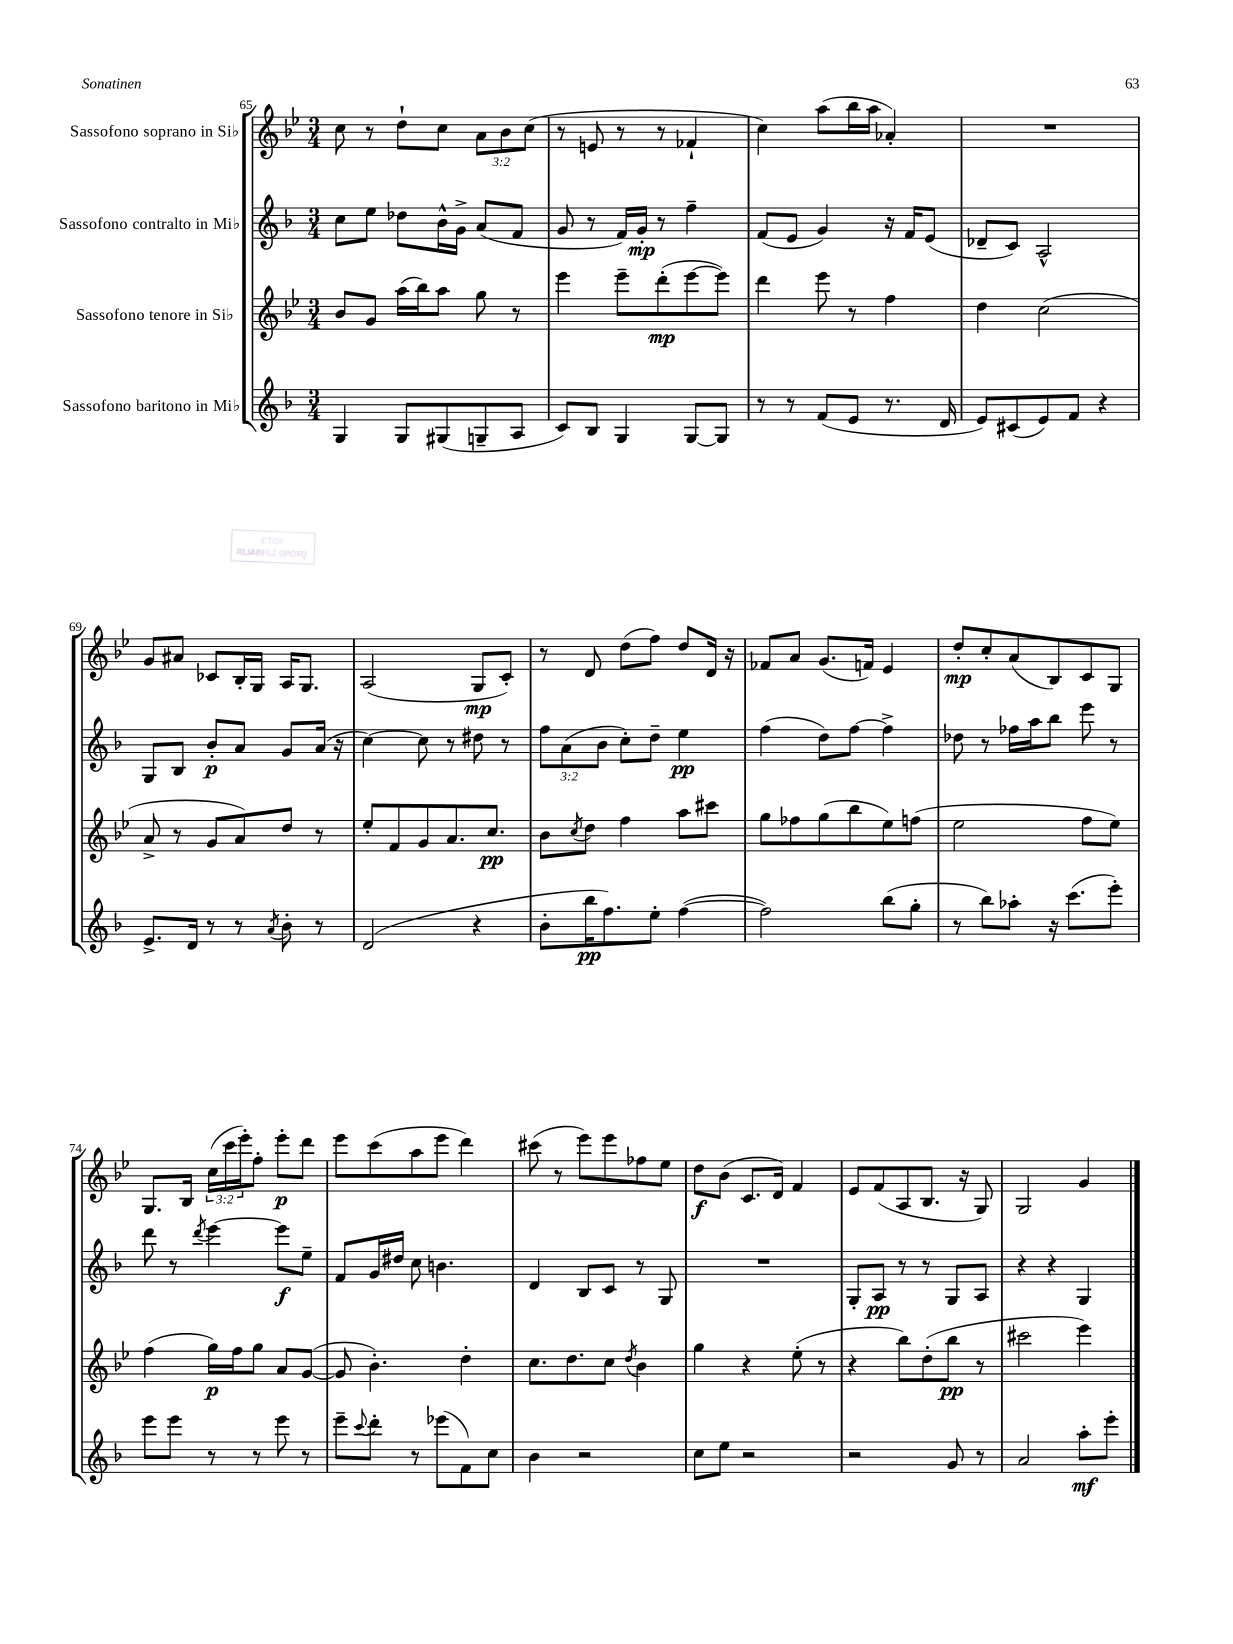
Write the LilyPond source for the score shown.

<<
\new StaffGroup <<
\new Staff = "s0" \with { instrumentName = "Sassofono soprano in Sib" } {
    \clef treble \key bes \major \numericTimeSignature \time 3/4 \override Staff.TupletNumber.text = #tuplet-number::calc-fraction-text
    c''8 r8 d''8-! c''8 \tuplet 3/2 { a'8 bes'8 c''8( } |
    r8 e'8 r8 r8 fes'4-! |
    c''4) a''8( bes''16 a''16 aes'4-.) |
    R2. |
    g'8 ais'8 ces'8 bes16-. g16 a16 g8. |
    a2( g8\mp c'8-.) |
    r8 d'8 d''8( f''8) d''8 d'16 r16 |
    fes'8 a'8 g'8.( f'16) ees'4 |
    d''8-.\mp c''8-. a'8( bes8) c'8 g8 |
    g8. bes16 \tuplet 3/2 { c''16( c'''16 ees'''16-.) } f''8-. ees'''8-.\p d'''8 |
    ees'''8 c'''8( a''8 ees'''8 d'''4) |
    cis'''8( r8 ees'''8) ees'''8 fes''8 ees''8 |
    d''8\f bes'8( c'8. d'16) f'4 |
    ees'8 f'8( a8 bes8. r16 g8) |
    g2 g'4 \bar "|." |
}
\new Staff = "s1" \with { instrumentName = "Sassofono contralto in Mib" } {
    \clef treble \key f \major \numericTimeSignature \time 3/4 \override Staff.TupletNumber.text = #tuplet-number::calc-fraction-text
    c''8 e''8 des''8 bes'16-^ g'16-> a'8( f'8 |
    g'8 r8 f'16) g'16-.\mp r8 f''4-- |
    f'8( e'8 g'4) r16 f'16 e'8( |
    des'8-- c'8) a2-^ |
    g8 bes8 bes'8-.\p a'8 g'8 a'16( r16 |
    c''4~) c''8 r8 dis''8 r8 |
    \tuplet 3/2 { f''8 a'8( bes'8 } c''8-.) d''8-- e''4\pp |
    f''4( d''8) f''8~ f''4-> |
    des''8 r8 fes''16 a''16 bes''8 e'''8 r8 |
    d'''8 r8 \acciaccatura { d'''8 } e'''4~ e'''8\f e''8-- |
    f'8 g'16 dis''16 c''8 b'4. |
    d'4 bes8 c'8 r8 g8 |
    R2. |
    g8-. a8\pp r8 r8 g8 a8 |
    r4 r4 g4 \bar "|." |
}
\new Staff = "s2" \with { instrumentName = "Sassofono tenore in Sib" } {
    \clef treble \key bes \major \numericTimeSignature \time 3/4
    bes'8 g'8 a''16( bes''16) a''8 g''8 r8 |
    ees'''4 ees'''8-- d'''8-.\mp( ees'''8~ ees'''8) |
    d'''4 ees'''8 r8 f''4 |
    d''4 c''2( |
    a'8-> r8 g'8 a'8) d''8 r8 |
    ees''8-. f'8 g'8 a'8. c''8.\pp |
    bes'8 \acciaccatura { c''8 } d''8 f''4 a''8 cis'''8 |
    g''8 fes''8 g''8( bes''8 ees''8) f''8( |
    ees''2 f''8 ees''8) |
    f''4( g''16\p) f''16 g''8 a'8 g'8~( |
    g'8 bes'4.-.) d''4-. |
    c''8. d''8. c''8 \acciaccatura { d''8 } bes'4 |
    g''4 r4 ees''8-.( r8 |
    r4 bes''8) d''8-.( bes''8\pp r8 |
    cis'''2 ees'''4) \bar "|." |
}
\new Staff = "s3" \with { instrumentName = "Sassofono baritono in Mib" } {
    \clef treble \key f \major \numericTimeSignature \time 3/4
    g4 g8 gis8( g8-- a8 |
    c'8) bes8 g4 g8~ g8 |
    r8 r8 f'8( e'8 r8. d'16 |
    e'8) cis'8( e'8) f'8 r4 |
    e'8.-> d'16 r8 r8 \acciaccatura { a'8 } bes'8-. r8 |
    d'2( r4 |
    bes'8-. bes''16\pp f''8.) e''8-. f''4~( |
    f''2) bes''8( g''8-. |
    r8 bes''8) aes''8-. r16 c'''8.( e'''8-.) |
    e'''8 e'''8 r8 r8 e'''8 r8 |
    e'''8-- \appoggiatura { c'''8 } d'''8-. r8 ees'''8( f'8) c''8 |
    bes'4 r2 |
    c''8 e''8 r2 |
    r2 g'8 r8 |
    a'2 a''8-.\mf e'''8-. \bar "|." |
}
>>
>>
\layout { \context { \Score currentBarNumber = #65 } }
